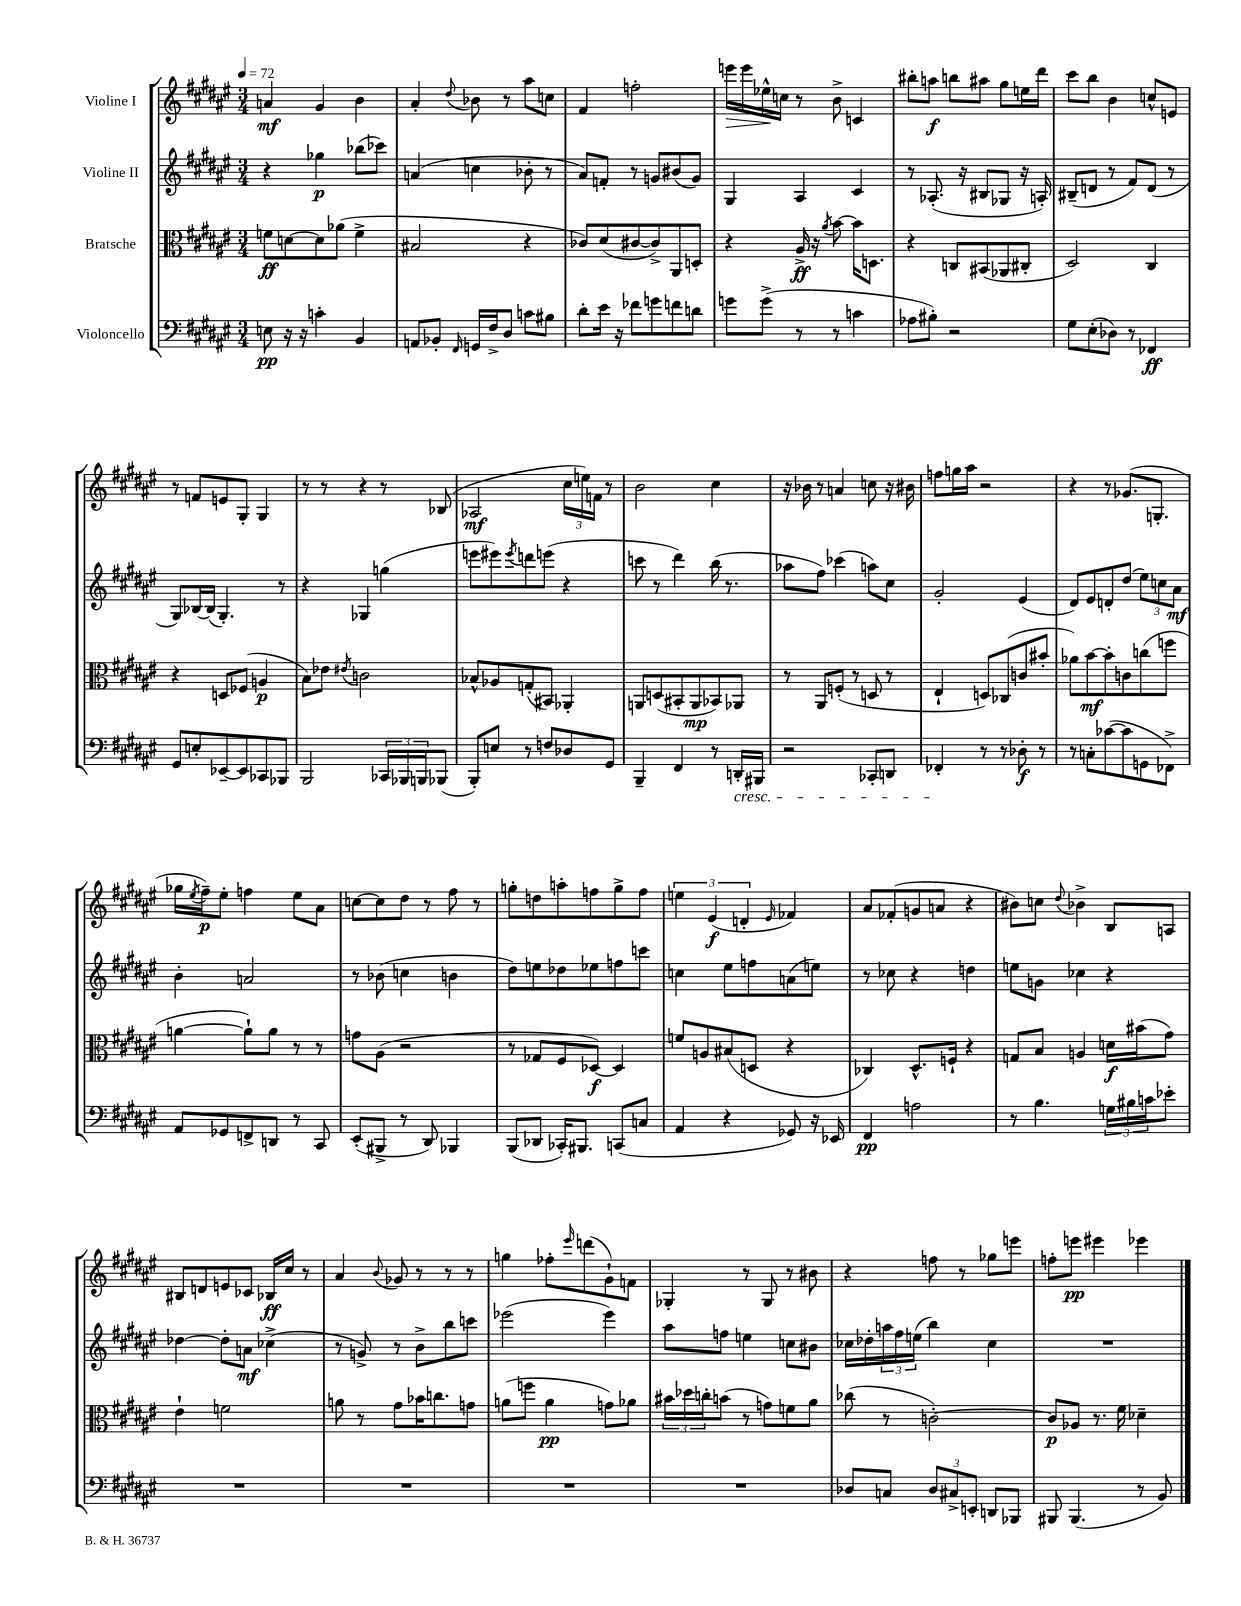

**kern	**dynam	**kern	**dynam	**kern	**dynam	**kern	**dynam
*part4	*part4	*part3	*part3	*part2	*part2	*part1	*part1
*staff4	*staff4	*staff3	*staff3	*staff2	*staff2	*staff1	*staff1
*I"Violoncello	*	*I"Bratsche	*	*I"Violine II	*	*I"Violine I	*
*clefF4	*	*clefC3	*	*clefG2	*	*clefG2	*
*k[f#c#g#d#a#e#]	*	*k[f#c#g#d#a#e#]	*	*k[f#c#g#d#a#e#]	*	*k[f#c#g#d#a#e#]	*
*M3/4	*	*M3/4	*	*M3/4	*	*M3/4	*
*MM72	*	*MM72	*	*MM72	*	*MM72	*
=1	=1	=1	=1	=1	=1	=1	=1
8En\	pp	8fn\L	ff	4r	.	4an/	mf
16r	.	[8dn\	.	.	.	.	.
16r	.	.	.	.	.	.	.
4cn'\	.	8d\]	.	4gg-X\	p	4g#/	.
.	.	(8a-X\J	.	.	.	.	.
4BB/	.	4f^\	.	(8bb-X\L	.	4b\	.
.	.	.	.	8ccc-X\J)	.	.	.
=2	=2	=2	=2	=2	=2	=2	=2
8AAn/L	.	2B#X/	.	(4an/	.	4a#'/	.
8BB-X'/J	.	.	.	.	.	.	.
16qqFF#/	.	.	.	.	.	8qqdd#/	.
16GGn/LL	.	.	.	4ccn\	.	8b-X\	.
16F#^/J	.	.	.	.	.	.	.
8D#/J	.	.	.	.	.	8r	.
8cn\L	.	4r	.	8b-X'\	.	8aa#\L	.
8B#X\J	.	.	.	8r	.	8ccn\J	.
=3	=3	=3	=3	=3	=3	=3	=3
8d#'\L	.	8c-X/L)	.	8a#/L)	.	4f#/	.
16e#\Jk	.	(8d#/	.	8fn'/J	.	.	.
16r	.	.	.	.	.	.	.
8f-X\L	.	[8c#X/	.	8r	.	2ffn'\	.
8gn\	.	8c#^/])	.	8gn/L	.	.	.
8fn\	.	8AA#/	.	(8b#X/	.	.	.
8dn\J	.	8Dn'/J	.	8g/J)	.	.	.
=4	=4	=4	=4	=4	=4	=4	=4
!	!	!	!	!	!	!	!LO:HP:b
8gn\L	.	4r	.	4G#/	.	16eeen\LL	>
.	.	.	.	.	.	16eee\	.
(8g^\J	.	.	.	.	.	16ee-X^^\	.
.	.	.	.	.	.	16ccn\JJ	]
8r	.	16A#^/	ff	4A#/	.	8r	.
.	.	16r	.	.	.	.	.
.	.	8qa#/	.	.	.	.	.
8r	.	[8b\	.	.	.	8b^\	.
4cn\	.	16b\KL]	.	4c#/	.	4cn/	.
.	.	8.Dn\J	.	.	.	.	.
=5	=5	=5	=5	=5	=5	=5	=5
8A-X\L	.	4r	.	8r	.	8bb#X'\L	.
8B#X'\J)	.	.	.	(8.A-X'/	.	8aan\J	f
2r	.	8Cn/L	.	.	.	8bbn\L	.
.	.	.	.	16r	.	.	.
.	.	(8BB#X/	.	8B#X/L	.	8aa#X\J	.
.	.	8AA-X/	.	8G-X/J	.	8gg#\L	.
.	.	8C#X'/J	.	16r	.	16een\L	.
.	.	.	.	16An'/)	.	16ddd#\JJ	.
=6	=6	=6	=6	=6	=6	=6	=6
8G#\L	.	2D#/)	.	(8B#X~/L	.	8ccc#\L	.
(8E#'\	.	.	.	8dn/J	.	8bb\J	.
8D-X\J)	.	.	.	8r	.	4b\	.
8r	.	.	.	8f#/L)	.	.	.
4FF-X/	ff	4C#/	.	(8d/J	.	8ccn^^/L	.
.	.	.	.	8r	.	8en/J	.
!!LO:LB:g=z
=7	=7	=7	=7	=7	=7	=7	=7
8GG#/L	.	4r	.	8G#/L)	.	8r	.
8En'/	.	.	.	[16B-X/L	.	8fn/L	.
.	.	.	.	(16B-/JJ]	.	.	.
[8EE-X~/	.	8Dn/L	.	4.G#'/)	.	8en/	.
8EE-/]	.	(8F-X/J	.	.	.	8G#'/J	.
8CC-X/	.	4An/	p	.	.	4G#/	.
8BBB-X/J	.	.	.	8r	.	.	.
=8	=8	=8	=8	=8	=8	=8	=8
2BBB/	.	8B\L)	.	4r	.	8r	.
.	.	8e-X\J	.	.	.	8r	.
.	.	8qe#X/	.	.	.	.	.
.	.	2cn\	.	4G-X/	.	4r	.
24CC-X/LL	.	.	.	(4ggn\	.	8r	.
24BBB-X/	.	.	.	.	.	.	.
24BBBn/J	.	.	.	.	.	.	.
(8BBB-X/J	.	.	.	.	.	(8B-X/	.
=9	=9	=9	=9	=9	=9	=9	=9
8BBB'/L)	.	8B-X^^/L	.	8eeen\L	.	2A-X/	mf
8En/J	.	8A-X/	.	8eee#X\)	.	.	.
.	.	.	.	8qeee#/	.	.	.
8r	.	(8Gn'/	.	8dddn\	.	.	.
8Fn/L	.	8BB#X/J)	.	(8eeen\J	.	.	.
8D-X/	.	4AA-X'/	.	4r	.	24cc#\LL	.
.	.	.	.	.	.	24een\)	.
.	.	.	.	.	.	24fn\JJ	.
8GG#/J	.	.	.	.	.	8r	.
=10	=10	=10	=10	=10	=10	=10	=10
4BBB~/	.	8AAn/L	.	8cccn\	.	2b\	.
.	.	(8Dn/	.	8r	.	.	.
4FF#/	.	8BB#X'/	.	4ddd#\)	.	.	.
.	.	8AA/	mp	.	.	.	.
8r	.	8BB-X/)	.	(16bb\	.	4cc#\	.
.	.	.	.	8.r	.	.	.
!LO:TX:b:i:t=cresc.	!	!	!	!	!	!	!
16DDn'/LL	.	8AA-X/J	.	.	.	.	.
16BBB#X/JJ	.	.	.	.	.	.	.
=11	=11	=11	=11	=11	=11	=11	=11
2r	.	8r	.	8aa-X\L	.	16r	.
.	.	.	.	.	.	16b-X\	.
.	.	8AA#/L	.	8ff#\J)	.	8r	.
.	.	(8Fn'/J	.	(4ccc-X\	.	4an/	.
.	.	8r	.	.	.	.	.
8CC-X'/L	.	8Dn/	.	8aan\L)	.	8ccn\	.
8DDn/J	.	8r	.	8cc#\J	.	16r	.
.	.	.	.	.	.	16b#X\	.
=12	=12	=12	=12	=12	=12	=12	=12
4FF-X'/	.	4E#`/	.	2g#'/	.	8ffn\L	.
.	.	.	.	.	.	16ggn\L	.
.	.	.	.	.	.	16aa#\JJ	.
8r	.	8Dn/L)	.	.	.	2r	.
8r	.	(8C-X/	.	.	.	.	.
8D-X'\	f	8cn/	.	(4e#/	.	.	.
8r	.	8b#X'/J	.	.	.	.	.
=13	=13	=13	=13	=13	=13	=13	=13
8r	.	8a-X\L)	.	8d#/L)	.	4r	.
8Cn'\L	.	[8b\	mf	8e#/	.	.	.
([8c-X\	.	8b'\]	.	8dn'/	.	8r	.
8c-\]	.	8cn\	.	(8dd#/J	.	(8.g-X/L	.
8GGn\	.	(8ccn\	.	12ee#\L)	.	.	.
.	.	.	.	.	.	8.Gn'/J	.
.	.	.	.	12ccn\	.	.	.
8FF-X^\J)	.	8ffn\J	.	.	.	.	.
.	.	.	.	12a#\J	mf	.	.
!!LO:LB:g=z
=14	=14	=14	=14	=14	=14	=14	=14
8AA#/L	.	[4an\	.	4b'\	.	16gg-X\LL	.
.	.	.	.	.	.	8qee#/	.
.	.	.	.	.	.	16ff#~\J)	p
8GG-X/	.	.	.	.	.	8ee#'\J	.
8FFn^/	.	8a`\L])	.	2an/	.	4ffn\	.
8DDn/J	.	8a\J	.	.	.	.	.
8r	.	8r	.	.	.	8ee#\L	.
8CC#/	.	8r	.	.	.	8a#\J	.
=15	=15	=15	=15	=15	=15	=15	=15
(8EE#'/L	.	8gn\L	.	8r	.	[8ccn\L	.
8BBB#X^/J	.	(8A#\J	.	(8b-X\	.	8cc\]	.
8r	.	2r	.	4ccn\	.	8dd#\J	.
8DD#/)	.	.	.	.	.	8r	.
4BBB-X/	.	.	.	4bn\	.	8ff#\	.
.	.	.	.	.	.	8r	.
=16	=16	=16	=16	=16	=16	=16	=16
(8BBB/L	.	8r	.	8dd#\L)	.	8ggn'\L	.
8DD-X/J	.	8G-X/L	.	8een\	.	8ddn\	.
16CC-X'/KL)	.	8F#/	.	8dd-X\	.	8aan'\	.
8.BBB#X/J	.	.	.	.	.	.	.
.	.	[8D-X/J)	f	8ee-X\	.	8ffn\	.
(8CCn/L	.	4D-/]	.	8ffn\	.	8gg^\	.
8Cn/J	.	.	.	8cccn\J	.	8ff\J	.
=17	=17	=17	=17	=17	=17	=17	=17
4AA#/	.	8fn/L	.	4ccn\	.	6een\	.
.	.	8An/	.	.	.	.	.
.	.	.	.	.	.	(6e#/	f
4r	.	(8B#X/	.	8ee#\L	.	.	.
.	.	.	.	.	.	6dn'/	.
.	.	8Dn/J	.	8ffn\	.	.	.
.	.	.	.	.	.	16qqe#/	.
8GG-X/)	.	4r	.	(8an\	.	4f-X/)	.
16r	.	.	.	8een\J)	.	.	.
16EE-X/	.	.	.	.	.	.	.
=18	=18	=18	=18	=18	=18	=18	=18
4FF#/	pp	4C-X/)	.	8r	.	8a#/L	.
.	.	.	.	8cc-X\	.	(8f-X'/	.
2An\	.	8.D#^^/L	.	4r	.	8gn/	.
.	.	.	.	.	.	8an/J	.
.	.	16Fn`/Jk	.	.	.	.	.
.	.	4r	.	4ddn\	.	4r	.
=19	=19	=19	=19	=19	=19	=19	=19
8r	.	8Gn/L	.	8een\L	.	8b#X\L)	.
4.B\	.	8B/J	.	8gn\J	.	8ccn\J	.
.	.	.	.	.	.	8qqdd#/	.
.	.	4An/	.	4cc-X\	.	4b-X^\	.
24Gn\LL	.	16dn\LL	f	4r	.	8B/L	.
24B#X\	.	.	.	.	.	.	.
.	.	(16b#X\J	.	.	.	.	.
24cn\J	.	.	.	.	.	.	.
8e-X'\J	.	8g#\J)	.	.	.	8An/J	.
!!LO:LB:g=z
=20	=20	=20	=20	=20	=20	=20	=20
2.r	.	4e#`\	.	[4dd-X\	.	8B#X/L	.
.	.	.	.	.	.	8dn/	.
.	.	2fn\	.	8dd-'\L]	.	8en/	.
.	.	.	.	8an\J	mf	8c-X/J	.
.	.	.	.	(4cc-X^\	.	16B-X/LL	ff
.	.	.	.	.	.	16cc#/JJ	.
.	.	.	.	.	.	8r	.
=21	=21	=21	=21	=21	=21	=21	=21
2.r	.	8an\	.	8r	.	4a#/	.
.	.	8r	.	8gn^/)	.	.	.
.	.	.	.	.	.	8qqb/	.
.	.	8g#\L	.	8r	.	8g-X/	.
.	.	16b-X\K	.	8b^\L	.	8r	.
.	.	8.ccn\	.	.	.	.	.
.	.	.	.	8bb\	.	8r	.
.	.	8gn\J	.	8cccn\J	.	8r	.
=22	=22	=22	=22	=22	=22	=22	=22
2.r	.	(8an\L	.	(2eee-X\	.	4ggn\	.
.	.	8ffn\J	.	.	.	.	.
.	.	4a\	pp	.	.	8ff-X'\L	.
.	.	.	.	.	.	16qqeee#/	.
.	.	.	.	.	.	(8dddn\	.
.	.	8gn\L)	.	4eee-\)	.	8g#`\)	.
.	.	8a-X\J	.	.	.	8fn\J	.
=23	=23	=23	=23	=23	=23	=23	=23
2.r	.	24b#X\LL	.	8aa#\L	.	4G-X'/	.
.	.	24dd-X\	.	.	.	.	.
.	.	24ccn'\J	.	.	.	.	.
.	.	(8bn\J	.	8ffn\J	.	.	.
.	.	8r	.	4een\	.	8r	.
.	.	8gn\L)	.	.	.	8G-/	.
.	.	8fn\	.	8ccn\L	.	8r	.
.	.	8a#\J	.	8b#X\J	.	8b#X\	.
=24	=24	=24	=24	=24	=24	=24	=24
8D-X/L	.	(8cc-X\	.	16cc-X\LL	.	4r	.
.	.	.	.	16dd-X'\	.	.	.
8Cn/J	.	8r	.	24aan\	.	.	.
.	.	.	.	24ff#\	.	.	.
.	.	.	.	(24een\JJ	.	.	.
12D-/L	.	[2cn'\)	.	4bb\)	.	8ffn\	.
12C#X^/	.	.	.	.	.	.	.
.	.	.	.	.	.	8r	.
12EEn'/J	.	.	.	.	.	.	.
8DDn/L	.	.	.	4cc-\	.	8gg-X\L	.
8BBB-X/J	.	.	.	.	.	8eeen\J	.
=25	=25	=25	=25	=25	=25	=25	=25
8BBB#X/	.	8c/L]	p	2.r	.	8ffn'\L	.
(4.BBB#/	.	8A-X/J	.	.	.	8eeen\J	pp
.	.	8.r	.	.	.	4eee#X\	.
.	.	16f#\	.	.	.	.	.
8r	.	4d-X~\	.	.	.	4eee-X\	.
8BB/)	.	.	.	.	.	.	.
==	==	==	==	==	==	==	==
*-	*-	*-	*-	*-	*-	*-	*-
